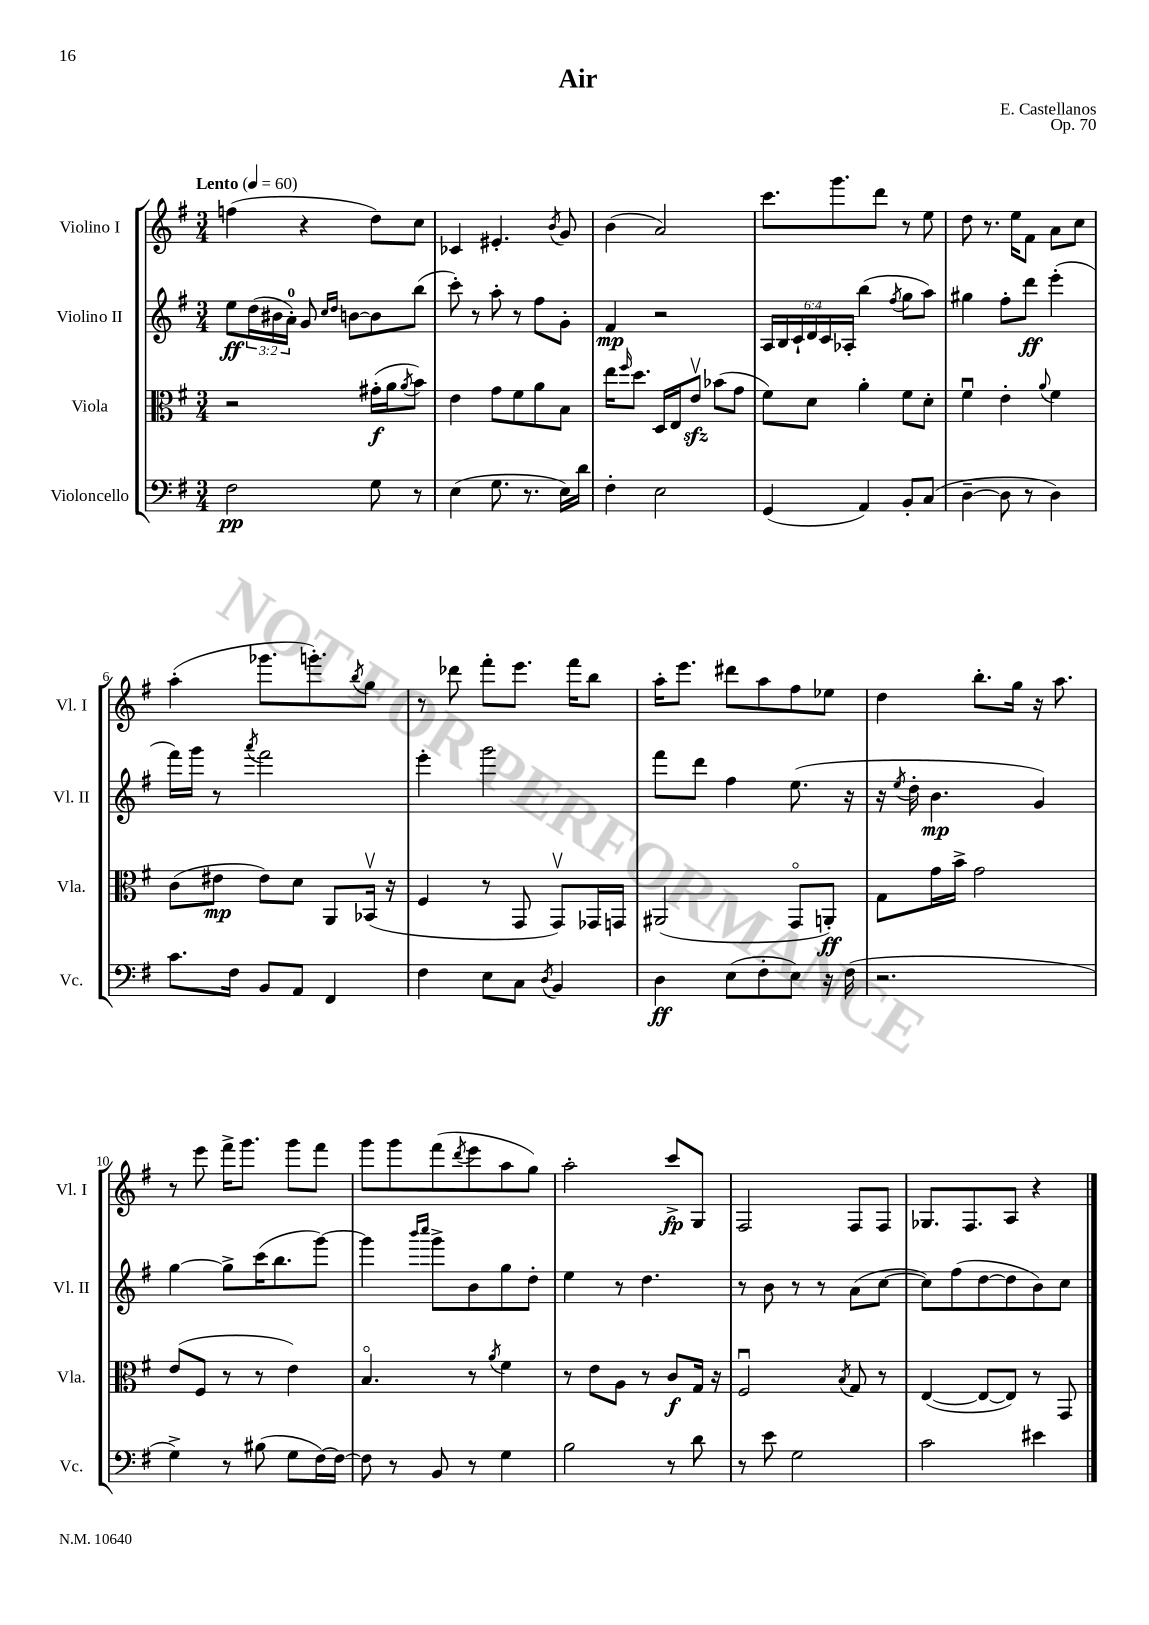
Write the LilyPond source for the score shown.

\header { title = "Air" composer = "E. Castellanos" opus = "Op. 70" }
<<
\new StaffGroup <<
\new Staff = "s0" \with { instrumentName = "Violino I" shortInstrumentName = "Vl. I" } {
    \clef treble \key g \major \numericTimeSignature \time 3/4 \tempo "Lento" 4 = 60
    f''4( r4 d''8) c''8 |
    ces'4 eis'4.-. \acciaccatura { b'8 } g'8 |
    b'4( a'2) |
    c'''8. g'''8. d'''8 r8 e''8 |
    d''8 r8. e''16 fis'8 a'8 c''8 |
    a''4-.( ges'''8. g'''8.-.) \acciaccatura { b''8 } g''8 |
    r8 des'''8 fis'''8-. e'''8. fis'''16 b''8 |
    a''16-. e'''8. dis'''8 a''8 fis''8 ees''8 |
    d''4 b''8.-. g''16 r16 a''8. |
    r8 e'''8 fis'''16-> g'''8. g'''8 fis'''8 |
    g'''8 g'''8 fis'''8( \acciaccatura { d'''8 } e'''8 a''8 g''8) |
    a''2-. c'''8->\fp g8 |
    fis2 fis8 fis8 |
    ges8. fis8. a8 r4 \bar "|." |
}
\new Staff = "s1" \with { instrumentName = "Violino II" shortInstrumentName = "Vl. II" } {
    \clef treble \key g \major \numericTimeSignature \time 3/4 \override Staff.TupletNumber.text = #tuplet-number::calc-fraction-text
    e''8\ff \tuplet 3/2 { d''16( bis'16 a'16-0-.) } g'8 \grace { c''16 d''16 } b'8~ b'8 b''8( |
    c'''8-.) r8 a''8-. r8 fis''8 g'8-. |
    fis'4\mp r2 |
    \tuplet 6/4 { a16 b16 c'16-! d'16 c'16 aes16-. } b''4( \acciaccatura { fis''8 } g''8 a''8) |
    gis''4 fis''8-. d'''8\ff e'''4-.( |
    fis'''16) g'''16 r8 \acciaccatura { a'''8 } fis'''2 |
    e'''4-. g'''2 |
    fis'''8 d'''8 fis''4 e''8.( r16 |
    r16 \acciaccatura { e''8 } d''16-. b'4.\mp g'4) |
    g''4~ g''8-> c'''16( b''8. g'''8~) |
    g'''4 \grace { b'''16 c''''16 } g'''8-> b'8 g''8 d''8-. |
    e''4 r8 d''4. |
    r8 b'8 r8 r8 a'8( c''8~ |
    c''8) fis''8( d''8~ d''8 b'8) c''8 \bar "|." |
}
\new Staff = "s2" \with { instrumentName = "Viola" shortInstrumentName = "Vla." } {
    \clef alto \key g \major \numericTimeSignature \time 3/4
    r2 gis'16-.\f( a'16 \acciaccatura { a'8 } b'8) |
    e'4 g'8 fis'8 a'8 b8 |
    e''16 \grace { fis''16 } d''8. d16 e16 e'8\upbow\sfz bes'8( g'8 |
    fis'8) d'8 a'4-. fis'8 d'8-. |
    fis'4\downbow e'4-. \appoggiatura { a'8 } fis'4 |
    c'8( eis'8\mp eis'8) d'8 a,8 bes,16\upbow( r16 |
    fis4 r8 g,8 g,8\upbow) ges,16 g,16 |
    ais,2( g,8\flageolet a,8-.\ff) |
    g8 g'16 b'16-> g'2 |
    e'8( fis8 r8 r8 e'4) |
    b4.\flageolet r8 \acciaccatura { a'8 } fis'4 |
    r8 e'8 a8 r8 c'8\f g16 r16 |
    fis2\downbow \acciaccatura { b8 } g8 r8 |
    e4~( e8~ e8) r8 g,8 \bar "|." |
}
\new Staff = "s3" \with { instrumentName = "Violoncello" shortInstrumentName = "Vc." } {
    \clef bass \key g \major \numericTimeSignature \time 3/4
    fis2\pp g8 r8 |
    e4( g8. r8. e16) d'16 |
    fis4-. e2 |
    g,4( a,4) b,8-. c8( |
    d4~-- d8 r8 d4) |
    c'8. fis16 b,8 a,8 fis,4 |
    fis4 e8 c8 \acciaccatura { d8 } b,4 |
    d4\ff e8( fis8-. e8) r16 fis16( |
    r2. |
    g4->) r8 bis8( g8 fis16~) fis16~ |
    fis8 r8 b,8 r8 g4 |
    b2 r8 d'8 |
    r8 e'8 g2 |
    c'2 eis'4 \bar "|." |
}
>>
>>
